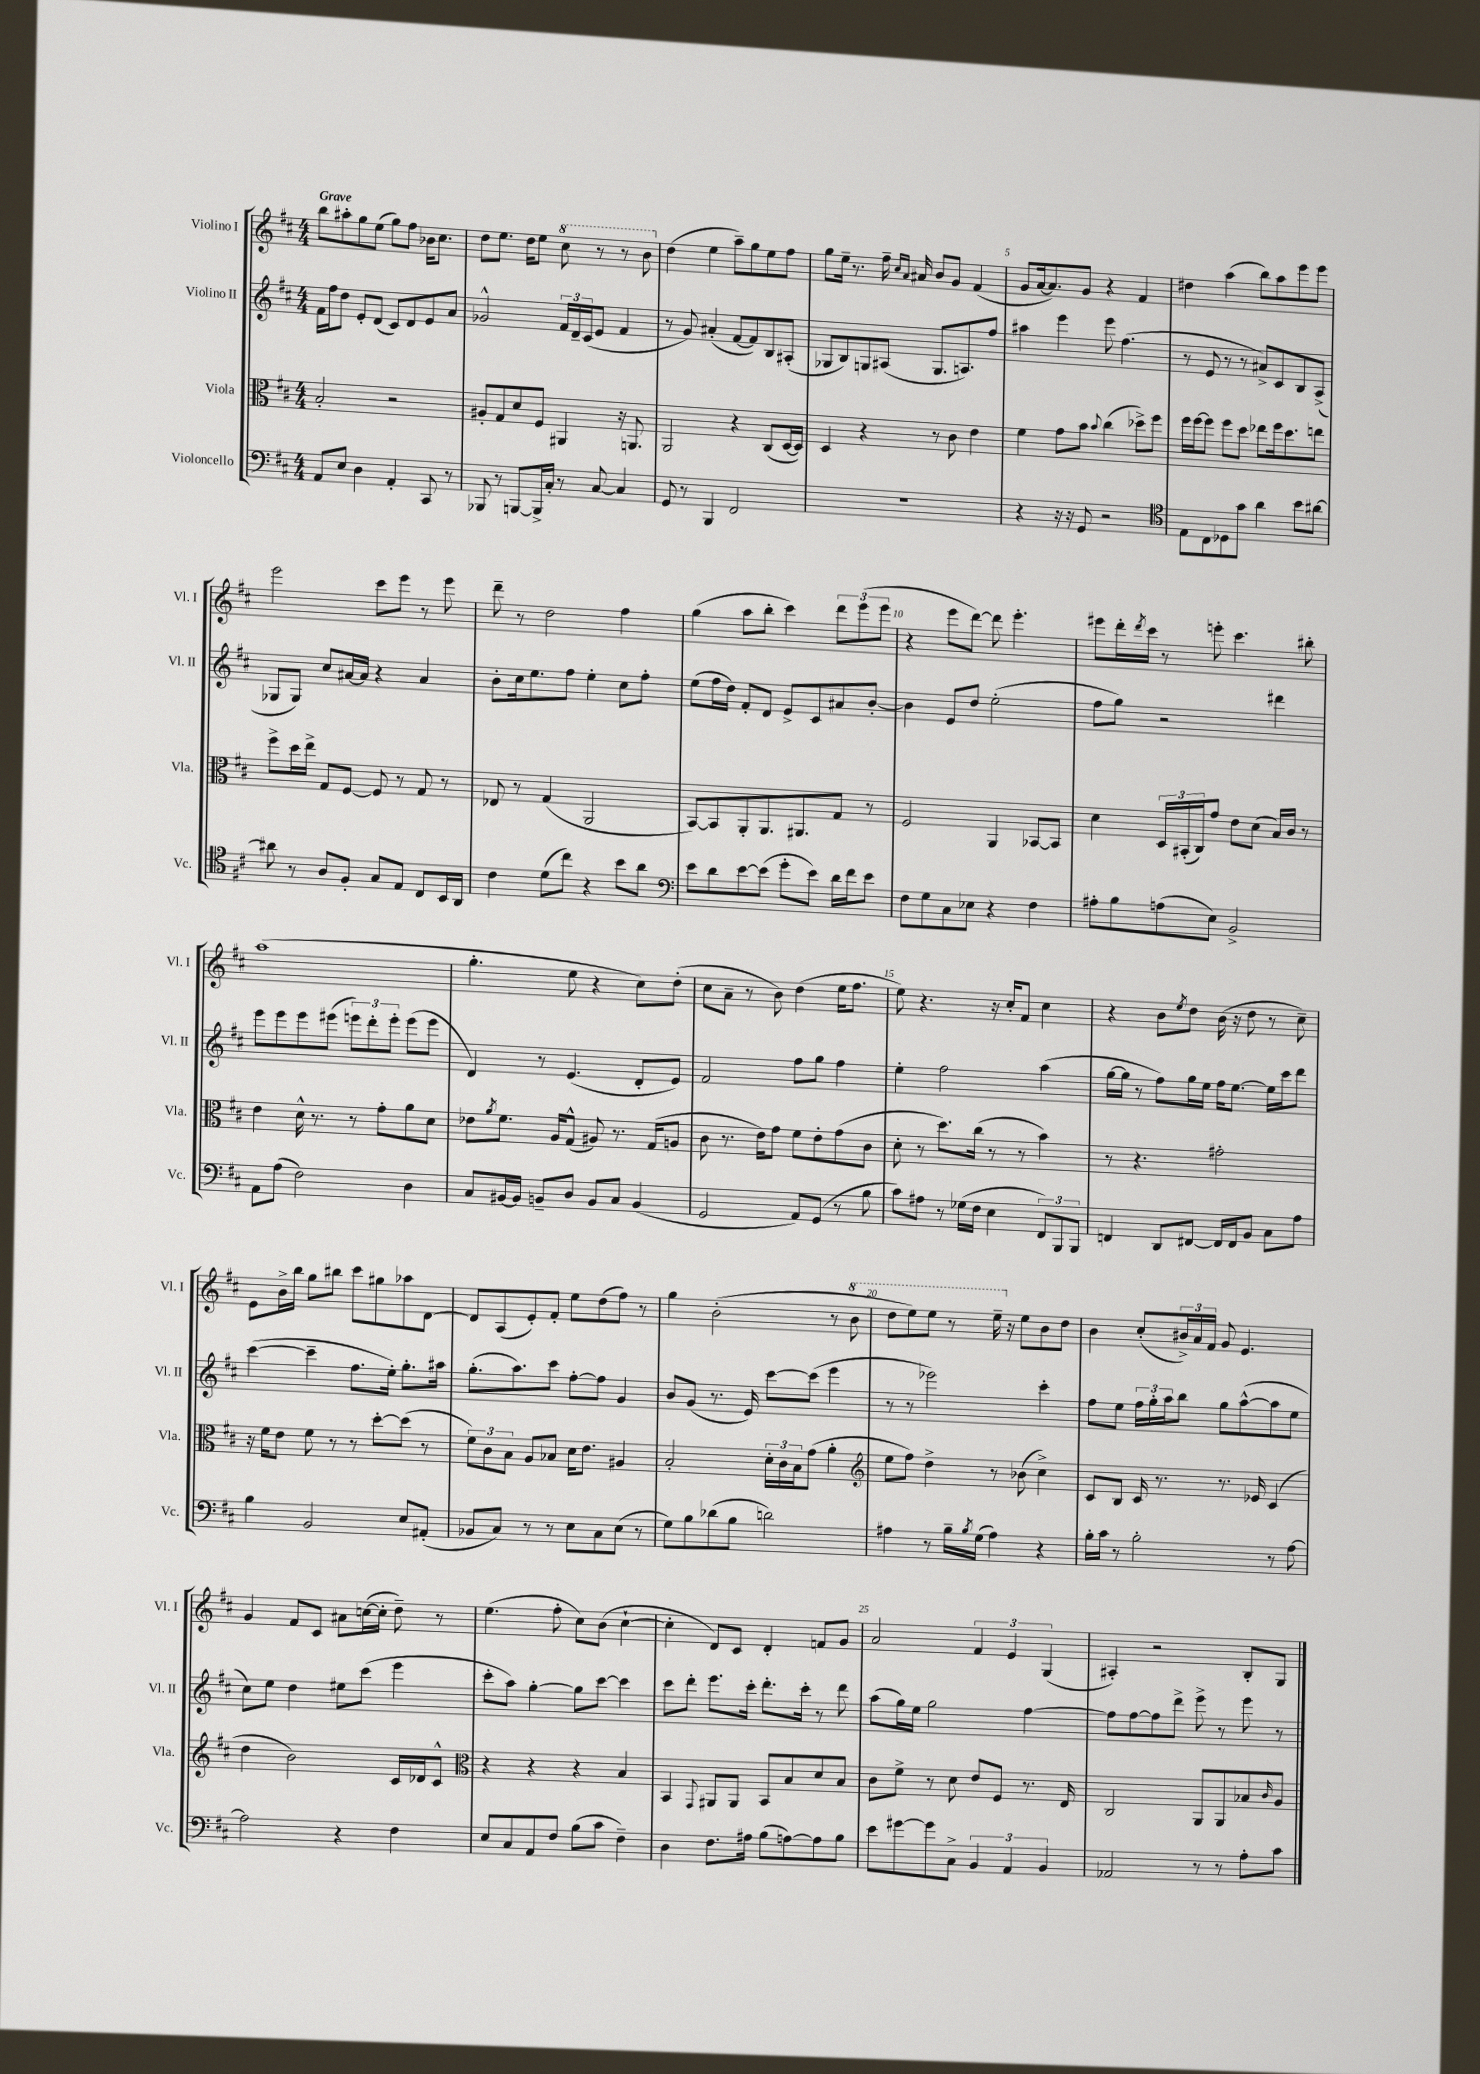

**kern	**kern	**kern	**kern
*part4	*part3	*part2	*part1
*staff4	*staff3	*staff2	*staff1
*I"Violoncello	*I"Viola	*I"Violino II	*I"Violino I
*I'Vc.	*I'Vla.	*I'Vl. II	*I'Vl. I
*clefF4	*clefC3	*clefG2	*clefG2
*k[f#c#]	*k[f#c#]	*k[f#c#]	*k[f#c#]
*M4/4	*M4/4	*M4/4	*M4/4
=1	=1	=1	=1
!	!	!	!LO:TX:a:B:t=Grave
8AA/L	2B'/	16f#\LL	8bb\L
.	.	16ff#\J	.
8E/J	.	8dd\J	8aa#X'\
4D\	.	8e'/L	8gg\
.	.	(8d/J	(8ee\J
4AA'/	2r	8c#/L)	8gg\L)
.	.	8d/	8ff#\J
8CC#/	.	8e/	16b-X\KL
.	.	.	8.cc#\J
8r	.	8a/J	.
=2	=2	=2	=2
8BBB-X/	8A#X'/L	2g-X^^/	8dd\L
8r	8G/	.	8.ee\J
[8BBBn/L	8d/	.	.
.	.	.	16dd\KL
16BBB^/L]	8F#/J	.	8ee\J
16C#'/JJ	.	.	.
*	*	*	*8va
8r	4AA#X/	24f#/LL	8ccc#\
.	.	24d~/	.
.	.	(24c#/J	.
[8C#/	.	8e/J	8r
4C#/]	16r	4f#/	8r
.	8.AAn/	.	.
.	.	.	8bb\
=3	=3	=3	=3
*	*	*	*X8va
8GG/	2AA/	8r	(4dd\
8r	.	8g/)	.
4BBB/	.	(4a#X'/	4ee\
2FF#/	4r	[8f#/L	8aa~\L)
.	.	8f#/])	8gg\
.	(8C#/L	8B/	8ee\
.	[16D/L	(8A#X'/J	8ff#\J
.	16D/JJ])	.	.
=4	=4	=4	=4
1r	4D/	8G-X/L	8gg\L
.	.	8B/)	16ee~\Jk
.	.	.	8.r
.	4r	8Gn/	.
.	.	(8A#X/J	16ff#~\
.	.	.	16qqcc#/LL
.	.	.	16qqa/JJ
.	.	.	16a#X/
.	8r	8.G/L	8b/L
.	8c#\	.	8g/J
.	.	8.An/)	.
.	4e\	.	(4f#/
.	.	8ff#/J	.
=5	=5	=5	=5
4r	4f#\	4aa#X\	8g/L
.	.	.	[16a/k
.	.	.	8.a/])
16r	8g\L	4eee\	.
16r	.	.	.
8GG/	8b\J	.	8g/J
.	8qqb/	.	.
2r	(4cc#\	8eee\	4r
.	.	(4.ff#\	.
.	8dd-X^\L)	.	4f#/
.	8ff#\J	.	.
=6	=6	=6	=6
*clefC4	*	*	*
8E\L	16ff#\LL	8r	4dd#X\
.	[16ff#\J	.	.
8C#\	8ff#\J]	8e/	.
8D-X\	8ff#\L	8r	(4aa\
8g\J	8dd\J	8r	.
4a\	8ee-X\L	8a#X^/L)	8bb\L)
.	16ff#\k	8c#/	8aa\
.	8.dd\	.	.
8b\L	.	8B/	8eee\
[8a#X\J	8een\J	(8A^/J	8eee\J
!!LO:LB:g=z
=7	=7	=7	=7
8a#X\]	8ff#^\L	8G-X/L	2eee\
8r	16dd\L	8G-/J)	.
.	16ee^\JJ	.	.
8A/L	8G/L	8cc#/L	.
8F#'/J	[8F#/J	[16a#X/L	.
.	.	16a#/JJ]	.
8G/L	8F#/]	4r	8ccc#\L
8E/J	8r	.	8eee\J
8C#/L	8G/	4a#/	8r
16BB/L	8r	.	8eee\
16AA/JJ	.	.	.
=8	=8	=8	=8
4c#\	8E-X/	8b'\L	8ddd~\
.	8r	16cc#\k	8r
.	.	8.ee\	.
(8d\L	(4G/	.	2dd\
8cc#\J)	.	8ff#\J	.
4r	2AA/	4ee'\	.
8b\L	.	8cc#\L	4ff#\
8a\J	.	8ff#'\J	.
=9	=9	=9	=9
*clefF4	*	*	*
8e\L	[8BB/L)	(8ee\L	(4gg\
8d\	8BB/]	16ff#\L	.
.	.	16dd\JJ)	.
[8e\	8AA'/	8f#'/L	8aa\L
(8e\J]	8.AA/	8d/J	8bb'\J
8g'\L	.	8e^/L	4ccc#\)
.	8.AA#X/	.	.
8e\J)	.	8c#/	.
16d\LL	8G/J	8a#X/	12ddd\L
16f#\J	.	.	.
.	.	.	(12eee\
8e\J	8r	[8b'/J	.
.	.	.	12eee\J
=10	=10	=10	=10
8F#\L	2F#/	4b\]	4r
8G\	.	.	.
8C#\	.	8e/L	8eee\L
8E-X\J	.	8dd/J	[8ddd\J)
4r	4AA/	(2ee'\	8ddd\]
.	.	.	4.eee'\
4F#\	[8BB-X/L	.	.
.	8BB-/J]	.	.
=11	=11	=11	=11
8A#X'\L	4d\	8ff#\L	8eee#X\L
8B\	.	8gg\J)	16ddd'\L
.	.	.	8qddd/
.	.	.	16ccc#\JJ
(8An\	24D/LL	2r	8r
.	(24BB#X'/	.	.
.	24C#/J)	.	.
8E\J)	8g/J	.	8eeen'\
2BB^/	8e\L	.	4.ccc#\
.	(8d\J	.	.
.	16B/LL)	4ddd#X\	.
.	16c#/JJ	.	.
.	8r	.	8bb#X'\
!!LO:LB:g=z
=12	=12	=12	=12
8AA\L	4e\	8eee\L	(1aa
(8A\J	.	8eee\	.
2F#\)	16d^^\	8eee\	.
.	8.r	.	.
.	.	(8eee#X\J	.
.	8r	12eeen\L)	.
.	.	12ddd'\	.
.	8g'\L	.	.
.	.	12eee'\J	.
4D\	8a\	(8eee\L	.
.	8d\J	8eee\J	.
=13	=13	=13	=13
8C#/L	8e-X\L	4d/)	4.gg'\
.	8qa/	.	.
[16BB#X/L	8.f#\J	.	.
16BB#/JJ]	.	.	.
8BBn~/L	.	8r	.
.	16A/KL	.	.
8D/J	(8G^^/J	(4.e/	8ee\
8BB/L	8A#X/)	.	4r
8C#/J	8.r	.	.
(4BB/	.	8d'/L	8cc#\L)
.	(16G/KL	.	.
.	8An/J	8e/J)	(8dd'\J
=14	=14	=14	=14
2GG/	8c#\	2f#/	8cc#\L
.	8.r	.	8a~\J
.	.	.	8r
.	16e\KL)	.	.
.	8g\J	.	8b\)
8AA/L)	8f#\L	8ff#\L	(4dd\
(8GG/J	8e'\	8gg\J	.
8r	(8g\	4ff#\	16ee\KL
.	.	.	8.ff#\J
8B\	8c#\J	.	.
=15	=15	=15	=15
8c#\L)	8d'\	4ee'\	8ee\)
8A#X\J	8r	.	4.r
8r	8.dd\L)	2ff#\	.
(16G-X\LL	.	.	.
16F#\JJ	(16cc#\Jk	.	.
4E\	8r	.	16r
.	.	.	16cc#'/KL
.	8r	.	8f#/J
12FF#/L)	4b\)	(4aa\	4cc#\
12BBB/	.	.	.
12BBB/J	.	.	.
=16	=16	=16	=16
4FFn/	8r	[16gg\LL	4r
.	.	16gg\JJ]	.
.	4.r	8r	.
8DD/L	.	8ff#\L)	8b\L
.	.	.	8qee/
[8FF#X/J	.	16gg\L	8dd\J
.	.	16ee\JJ	.
16FF#/LL]	2g#X'\	16ff#\KL	(16b\
16FF#/J	.	[8.ee\J	16r
8BB/J	.	.	8dd\
8C#\L	.	16ee\LL]	8r
.	.	16ccc#\J	.
8A\J	.	8ddd\J	8cc#~\)
!!LO:LB:g=z
=17	=17	=17	=17
4B\	16r	([4ccc#\	8e\L
.	16f#\KL	.	.
.	8e\J	.	16b^\L
.	.	.	16bb\JJ
2BB/	8f#\	4ccc#~\]	8gg\L
.	8r	.	8bb#X\J
.	8r	8.ff#\L	8ccc#\L
.	[8dd'\L	.	8gg#X\
.	.	16ee'\Jk)	.
8E/L	(8dd\J]	8.gg'\L	8aa-X\
(8AA#X'/J	8r	.	[8d\J
.	.	16aa#X\Jk	.
=18	=18	=18	=18
8BB-X/L	12f#\L)	(8.gg'\L	8d/L]
.	12c#\	.	.
8C#/J)	.	.	(8A/
.	12B\J	.	.
.	.	8.aa\)	.
8r	8A/L	.	8e'/)
8r	8B-X/J	8ccc#\J	8f#'/J
8E\L	16d\KL	[8ff#'\L	8ee\L
.	8.e\J	.	.
8C#\	.	8ff#\J]	(8dd\
(8E\J	4A#X/	4g/	8ff#\J)
8r	.	.	8r
=19	=19	=19	=19
8G\L)	2B'/	8b/L	4gg\
8B\	.	(8g/J	.
(8d-X\	.	8.r	(2b'\
8B\J	.	.	.
.	.	16e/)	.
2dn\)	24d'\LL	[8ccc#\L	.
.	24c#\	.	.
.	24B\J	.	.
.	(8g\J	(8ccc#\J]	.
.	4a'\	4eee\	8r
*	*	*	*8va
.	.	.	8bb\
=20	=20	=20	=20
*	*clefG2	*	*
4A#X\	8ee\L	8r	8ddd\L
.	8ff#\J)	8r	8eee\)
8r	4dd^\	2eee-X\)	8eee\J
16B~\LL	.	.	8r
8qB/	.	.	.
(16G\JJ	.	.	.
4A#\)	8r	.	16eee~\
*	*	*	*X8va
.	.	.	16r
.	(8b-X\	.	8ee\L
4r	4cc#^\)	4ccc#'\	8b\
.	.	.	8dd\J
=21	=21	=21	=21
16B'\LL	8c#/L	8ff#\L	4b\
16c#\JJ	.	.	.
8r	8B/J	8ee\J	.
2B'\	16c#/	24ff#\LL	(8cc#'/L
.	.	24gg'\	.
.	8.r	.	.
.	.	24aa\J	.
.	.	8bb\J	24b#X^/L)
.	.	.	24a/
.	.	.	24f#/JJ
.	8.r	8gg\L	8g/
.	.	([8aa^^\	4.e/
.	16e-X/	.	.
8r	(4c#/	8aa\]	.
[8A\	.	8ee\J	.
!!LO:LB:g=z
=22	=22	=22	=22
2A\]	4dd\	8cc#\L)	4g/
.	.	8ee\J	.
.	2b\)	4dd\	8f#/L
.	.	.	8c#/J
4r	.	8ee#X\L	8a#X\L
.	.	(8ccc#\J	([16ccn\L
.	.	.	16cc'\JJ]
4F#\	16c#/LL	4eee\	8dd~\)
.	16d-X/J	.	.
.	8c#^^/J	.	8r
=23	=23	=23	=23
*	*clefC3	*	*
8E/L	4r	8ccc#'\L	(4.ee\
8C#/	.	8aa\J)	.
8AA/	4r	[4gg'\	.
8F#/J	.	.	8ff#'\
(8B\L	4r	8gg\L]	8cc#\L)
8c#\J	.	[8ccc#\J	(8b\J
4F#~\)	4B/	4ccc#\]	[4cc#`\
=24	=24	=24	=24
4D\	4BB/	8ccc#\L	4cc#'\]
.	.	8ddd'\J	.
.	8qqGG/	.	.
8.F#\L	8AA#X/L	8.eee\L	8d/L)
.	8AA#/J	.	8c#/J
16A#X\Jk	.	16ccc#'\Jk	.
(8B\L	8BB/L	8.ddd'\L	4d'/
[8An\)	8B/	.	.
.	.	16ccc#'\Jk	.
8A\]	8d/	8r	8fn/L
8B\J	8B/J	8ddd\	8g/J
=25	=25	=25	=25
8e\L	8c#\L	(8aa\L	2a/
[8g#X\	8f#^\J	16gg\L)	.
.	.	16ee\JJ	.
8g#\]	8r	2gg\	.
8C#^\J	8d\	.	.
6BB/	8e/L	.	6f#/
.	8F#/J	.	.
6AA/	.	.	6e/
.	8.r	[4ff#\	.
6BB/	.	.	(6G/
.	16E/	.	.
=26	=26	=26	=26
2AA-X/	2C#/	8ff#\L]	4A#X'/)
.	.	[8ff#\	.
.	.	8ff#\]	2r
.	.	8ddd^\J	.
8r	8AA/L	8eee^\	.
8r	8AA/	8r	.
8A'\L	8B-X/	8eee\	8B'/L
.	16qqc#/	.	.
8c#\J	8A/J	8r	8G/J
==	==	==	==
*-	*-	*-	*-
